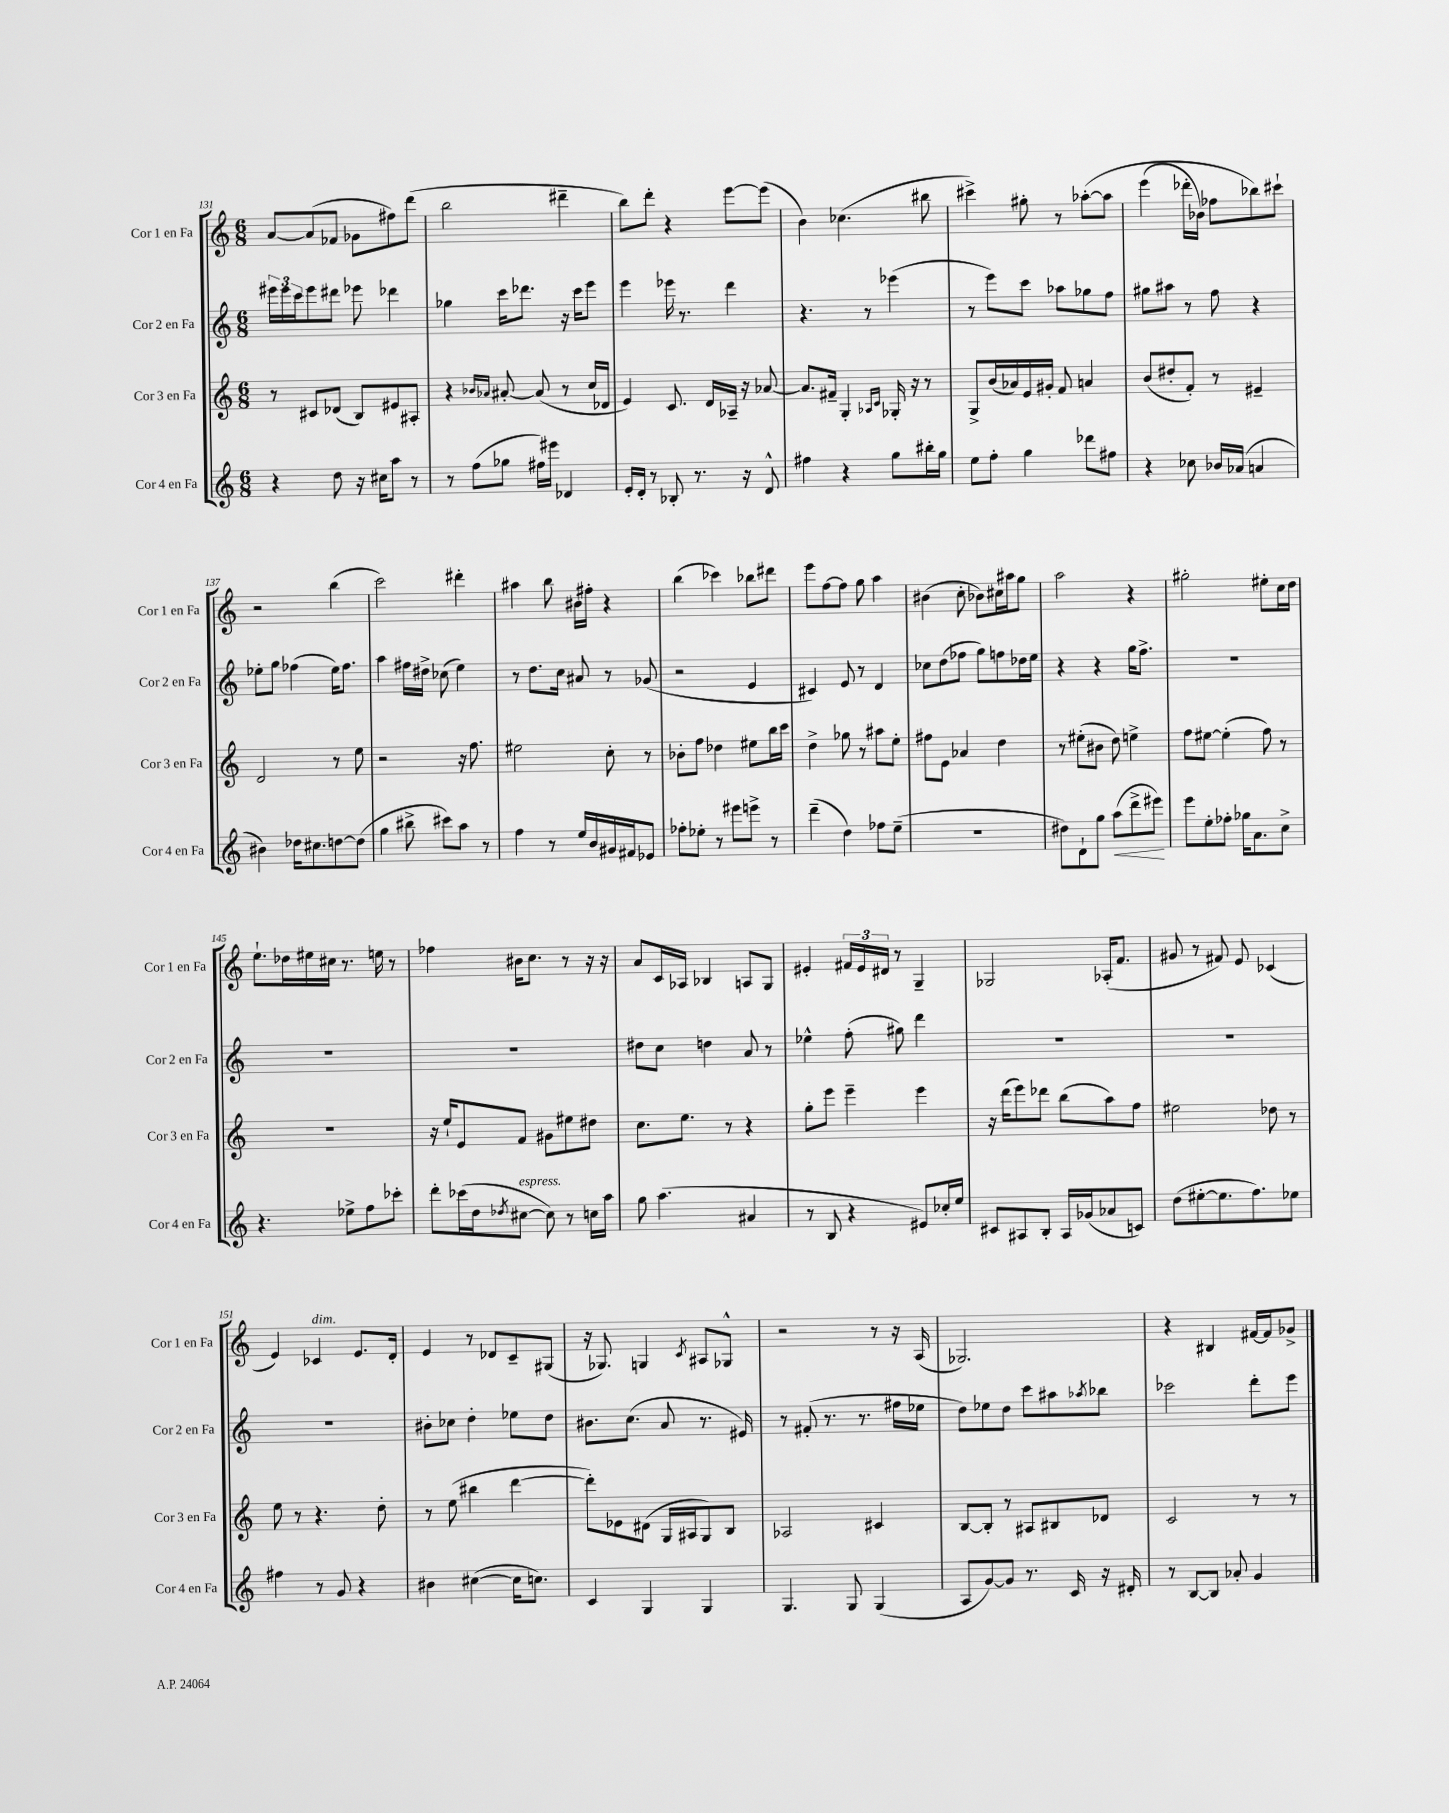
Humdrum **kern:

**kern	**kern	**kern	**kern
*staff4	*staff3	*staff2	*staff1
*clefG2	*clefG2	*clefG2	*clefG2
*k[]	*k[]	*k[]	*k[]
*M6/8	*M6/8	*M6/8	*M6/8
4r	8r	24eee#	[8a
.	.	24eee#	.
.	.	24ccc	.
.	8c#	8eee#	(8a]
8dd	(8d-	8ddd#	8f-
16r	8B)	8eee-	8g-
16cc#	.	.	.
8aa	8e#	4ddd-	8ff#)
8r	8A#'	.	(8ddd
=	=	=	=
8r	4r	4gg-	2bb
(8ff	.	.	.
.	16qqb-	.	.
.	16qqa-	.	.
8gg-	[8a#'	16ccc	.
.	.	8.ddd-	.
16ff#)	(8a#]	.	.
16eee#	.	.	.
4d-	8r	16r	4ddd#~
.	.	16ccc	.
.	16cc	8eee	.
.	16d-	.	.
=	=	=	=
16e'	4e)	4eee	8bb)
16d'	.	.	.
8r	.	.	8ddd'
8B-'	8.c	16eee-	4r
.	.	8.r	.
8.r	.	.	.
.	16d	.	.
.	16A-~	4ddd	[8eee
16r	16r	.	.
8d^^	[8a-	.	(8eee]
=	=	=	=
4ff#	8.a-]	4.r	4b)
.	16f#~	.	.
4r	4G'	.	(4.cc-
.	.	8r	.
.	16qqA-	.	.
.	16qqc	.	.
8gg	16G-'	(4eee-	.
.	16r	.	.
16bb#'	8r	.	8bb#
16gg	.	.	.
=	=	=	=
8ee	8G^	8r	4ccc#^)
8ff'	(16b	8eee)	.
.	16a-)	.	.
4gg	16e	8ccc	8gg#'
.	16g#'	.	.
.	8f	8aa-	8r
8ddd-	4a	8gg-	&([8aa-'
8ff#	.	8ff	8aa-]
=	=	=	=
4r	(8b	8gg#	(4eee
.	8dd#'	8aa#	.
8cc-	8f')	8r	16ddd-'
.	.	.	16b-)
16b-	8r	8ff	8ff-
(16a-	.	.	.
4a	4e#~	4r	8bb-&)
.	.	.	8ccc#`
=	=	=	=
4b#)	2d	8ee-'	2r
.	.	8gg	.
16dd-	.	(4ff-	.
8.cc#	.	.	.
[8dd	8r	16ee-)	(4bb
.	.	8.ff-	.
(8dd]	8ee	.	.
=	=	=	=
4gg	2r	4aa	2ccc)
8bb#^	.	16ff#	.
.	.	16dd#^	.
8ccc#)	.	(8cc-	.
8aa	16r	4ee)	4ddd#'
.	8.ff	.	.
8r	.	.	.
=	=	=	=
4ff	2ee#	8r	4aa#
.	.	8.dd	.
8r	.	.	8bb
.	.	16cc	.
16ee	.	8a#	16b#
16b	.	.	16ff#'
16g#	8cc'	8r	4r
16f#	.	.	.
8e-	8r	(8g-	.
=	=	=	=
8ff-'	8b-'	2r	(4bb
8ee-'	8ff	.	.
8r	4dd-	.	4ccc-)
8eee#	.	.	.
8eee^	8ee#	4e	8bb-
8r	16bb	.	8ddd#
.	16ccc	.	.
=	=	=	=
(4ddd~	4dd^	4c#)	8eee
.	.	.	[8ff
4dd)	8gg-	8e	8ff]
.	8r	8r	8gg
8ff-	8aa#	4d	4aa
(8ee~	8ee'	.	.
=	=	=	=
2.r	8ff#	8cc-	(4b#
.	8e	(8dd	.
.	4a-	8ff-	8cc'
.	.	8gg)	8b-)
.	4dd	8ff	16cc#
.	.	.	16aa#
.	.	16dd-	8gg
.	.	16ee	.
=	=	=	=
8dd#)	8r	4r	2aa
8d`	(8ee#'	.	.
8gg	8b#	4r	.
(8aa	8dd)	.	.
8ddd^	4ee^	16gg	4r
.	.	8.ff^	.
8eee#)	.	.	.
=	=	=	=
8eee	8ff	2.r	2gg#'
8ee'	[8ee#	.	.
8ff-'	(4ee#']	.	.
16gg-	.	.	.
8.a	.	.	.
.	8ff)	.	8ee#'
8cc^	8r	.	16cc
.	.	.	16dd
=	=	=	=
4.r	2.r	2.r	8.ee`
.	.	.	16dd-
.	.	.	16ee#
.	.	.	16cc#
8ee-^	.	.	8.r
8ff	.	.	.
.	.	.	16ee
8ccc-'	.	.	8r
=	=	=	=
8ddd'	16r	2.r	4ff-
.	16ee`	.	.
(16ccc-	8e	.	.
16dd	.	.	.
8qdd-	.	.	.
[8cc#	8f	.	16b#
.	.	.	8.cc
8cc#])	8g#	.	.
8r	8ee#	.	8r
16cc	8dd#	.	16r
16aa	.	.	16r
=	=	=	=
8gg	8.cc	8dd#	8a
(4.aa	.	8cc	16c
.	8.ee	.	16A-
.	.	4dd	4B-
.	8r	.	.
4a#	4r	8a	8A
.	.	8r	8G
=	=	=	=
8r	8gg'	4ee-^^	4e#'
8B	8eee	.	.
4r	4eee~	(8ff'	24f#
.	.	.	24e#
.	.	.	24d#
.	.	8gg#)	8r
8e#)	4eee	4ddd	4G~
16cc-'	.	.	.
16ee	.	.	.
=	=	=	=
8c#	16r	2.r	2G-
.	(16ddd	.	.
8A#	8eee)	.	.
8B'	8ddd-	.	.
16A#	(8bb	.	.
(16g-	.	.	.
8a-	8aa)	.	(16A-'
.	.	.	8.f
8c)	8ff	.	.
=	=	=	=
(8dd	2ee#	2.r	8g#
[8ee#'	.	.	8r
8.ee#]	.	.	8f#)
.	.	.	8e
8.ff)	.	.	.
.	8dd-	.	(4c-
8ee-	8r	.	.
=	=	=	=
4ff#	8ee	2.r	4e)
.	8r	.	.
8r	4.r	.	4c-
8g	.	.	.
4r	.	.	8.e
.	8dd'	.	.
.	.	.	16d'
=	=	=	=
4b#	8r	8b#'	4e
.	(8ee	8cc-	.
([4cc#	4bb#	4dd'	8r
.	.	.	8d-
16cc#]	[4ddd	8ee-	8c~
8.cc)	.	.	.
.	.	8dd	(8G#
=	=	=	=
4c	8ddd'])	8.b#	16r
.	.	.	8.G-)
.	8e-	.	.
.	.	(8.cc	.
4G	(8d#	.	4G
.	16G	8a	.
.	16A#	.	.
.	.	.	8qc
4G	8G)	8.r	8A#
.	8B	.	8G-^^
.	.	16e#)	.
=	=	=	=
4.G	2A-	8r	2r
.	.	(8f#'	.
.	.	8.r	.
8G	.	.	.
.	.	8.r	.
(4G	4c#	.	8r
.	.	16ff#	16r
.	.	16ee-	(16A
=	=	=	=
8A	[8B	8dd)	2.G-)
[8g)	8B']	8ee-	.
8g]	8r	8dd	.
8.r	8A#	8ccc	.
.	8B#	8aa#	.
16c	.	.	.
.	.	8qaa-	.
16r	8d-	8bb-	.
16d#'	.	.	.
=	=	=	=
8r	2c	2ccc-	4r
[8B	.	.	.
8B]	.	.	4B#
8a-'	.	.	.
4g	8r	8ddd'	[16f#
.	.	.	16f#]
.	8r	8eee	8g-^
==	==	==	==
*-	*-	*-	*-
